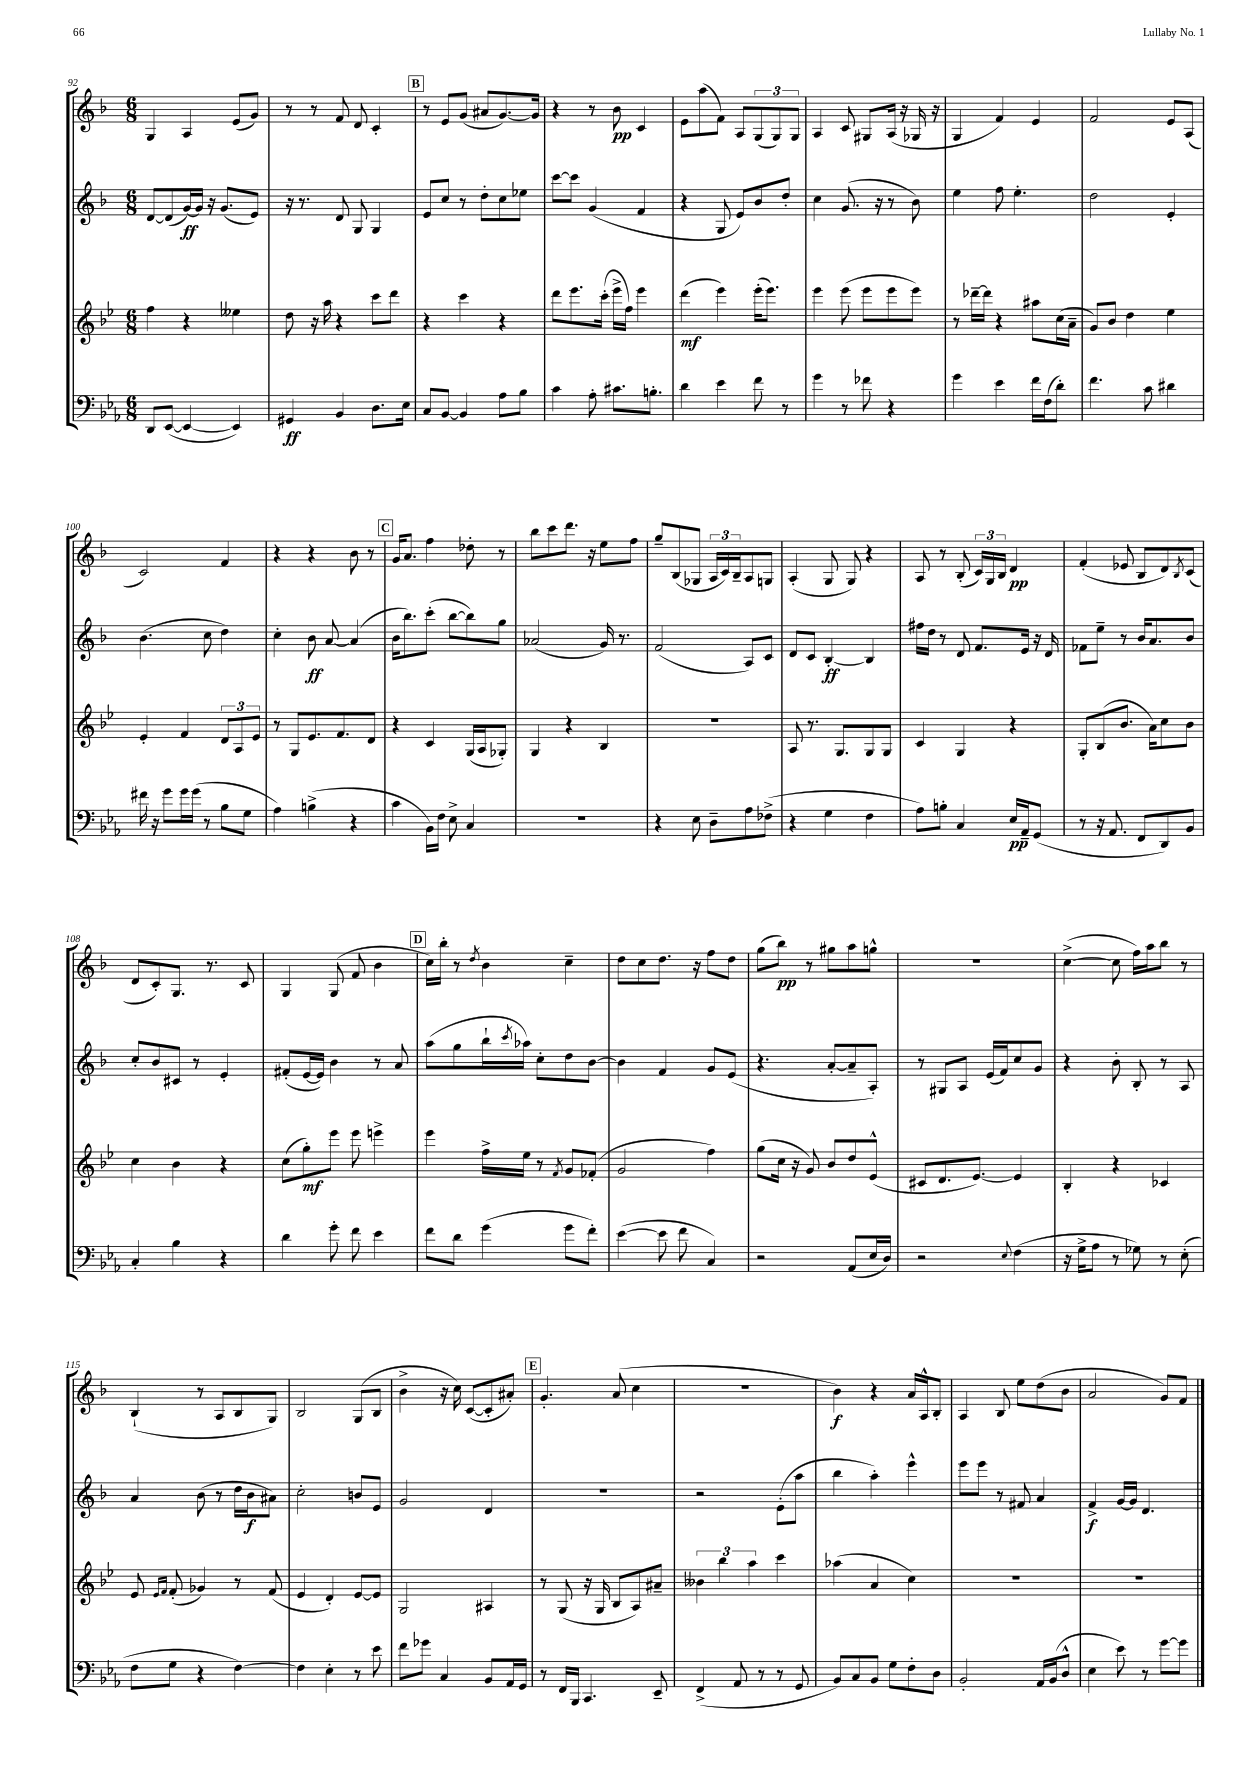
<<
\new StaffGroup <<
\new Staff = "s0" {
    \clef treble \key f \major \numericTimeSignature \time 6/8
    g4 a4 e'8( g'8) |
    r8 r8 f'8 d'8 c'4-. |
    \mark \markup { \box "B" } r8 e'8 g'8( ais'8 g'8.~) g'16 |
    r4 r8 bes'8\pp c'4 |
    e'8 a''8( f'8) a8 \tuplet 3/2 { g8( g8) g8 } |
    a4 c'8 gis8 a16( r16 ges16 r16 |
    g4 f'4) e'4 |
    f'2 e'8 a8( |
    c'2) f'4 |
    r4 r4 bes'8 r8 |
    \mark \markup { \box "C" } g'16 a'8. f''4 des''8-. r8 |
    bes''8 c'''8 d'''8. r16 e''8 f''8 |
    g''8-- bes8( ges8 \tuplet 3/2 { a16 c'16) bes16-- } a8 g8 |
    a4-.( g8 g8) r4 |
    a8 r8 bes8-.( \tuplet 3/2 { c'16) g16 bes16 } d'4\pp |
    f'4-.( ees'8 bes8 d'8) \acciaccatura { bes8 } c'8( |
    d'8 c'8-.) g8. r8. c'8 |
    g4 g8( f'8 bes'4 |
    \mark \markup { \box "D" } c''16) bes''16-. r8 \acciaccatura { d''8 } bes'4 c''4-- |
    d''8 c''8 d''8. r16 f''8 d''8 |
    g''8( bes''8\pp) r8 gis''8 a''8 g''8-^ |
    R2. |
    c''4~->( c''8 f''16) a''16 bes''8 r8 |
    bes4-!( r8 a8 bes8 g8) |
    bes2 g8( bes8 |
    bes'4-> r16 c''16) c'8~( c'8-. ais'8-.) |
    \mark \markup { \box "E" } g'4.-. a'8( c''4 |
    R2. |
    bes'4\f) r4 a'16 a16-^ bes8-. |
    a4 bes8 e''8 d''8( bes'8 |
    a'2 g'8) f'8 \bar "|." |
}
\new Staff = "s1" {
    \clef treble \key f \major \numericTimeSignature \time 6/8
    d'8~ d'8( g'16~\ff) g'16 r16 g'8.( e'8) |
    r16 r8. d'8 g8 g4 |
    \mark \markup { \box "B" } e'8 c''8 r8 d''8-. c''8 ees''8 |
    c'''8~ c'''8 g'4( f'4 |
    r4 g8 e'8) bes'8 d''8-. |
    c''4 g'8.( r16 r8 bes'8) |
    e''4 f''8 e''4.-. |
    d''2 e'4-. |
    bes'4.( c''8 d''4) |
    c''4-. bes'8\ff a'8~ a'4( |
    \mark \markup { \box "C" } bes'16 bes''8.) c'''8-.( bes''8~ bes''8) g''8 |
    aes'2( g'16) r8. |
    f'2( a8) c'8 |
    d'8 c'8 bes4~-.\ff bes4 |
    fis''16 d''16 r8 d'8 f'8. e'16 r16 d'16 |
    fes'8 e''8-- r8 bes'16 a'8. bes'8 |
    c''8-. bes'8 cis'8 r8 e'4-. |
    fis'8-.( e'16~ e'16) bes'4 r8 a'8 |
    \mark \markup { \box "D" } a''8( g''8 bes''16-! \acciaccatura { c'''8 } aes''16) c''8-. d''8 bes'8~ |
    bes'4 f'4 g'8 e'8( |
    r4. a'8~-. a'8-- a8-.) |
    r8 gis8 a8 e'16( f'16) c''8 g'8 |
    r4 bes'8-. bes8-. r8 a8 |
    a'4 bes'8( r8 d''16 bes'16\f ais'8) |
    c''2-. b'8 e'8 |
    g'2 d'4 |
    \mark \markup { \box "E" } R2. |
    r2 e'8-.( a''8 |
    bes''4 a''4-.) e'''4-^ |
    e'''8 e'''8 r8 fis'8 a'4 |
    f'4->\f g'16~ g'16 d'4. \bar "|." |
}
\new Staff = "s2" {
    \clef treble \key bes \major \numericTimeSignature \time 6/8
    f''4 r4 eeses''4 |
    d''8 r16 a''16 r4 c'''8 d'''8 |
    \mark \markup { \box "B" } r4 c'''4 r4 |
    d'''8 ees'''8. c'''16-.( ees'''16-> f''16) ees'''4 |
    d'''4\mf( ees'''4) ees'''16-.( ees'''8.) |
    ees'''4 ees'''8( ees'''8 ees'''8 ees'''8) |
    r8 des'''16~-- des'''16 r4 ais''8 c''16( a'16-- |
    g'8) bes'8 d''4 ees''4 |
    ees'4-. f'4 \tuplet 3/2 { d'8 a8 ees'8 } |
    r8 g8 ees'8. f'8. d'8 |
    \mark \markup { \box "C" } r4 c'4 g16( a16 ges8-.) |
    g4 r4 bes4 |
    R2. |
    a8 r8. g8. g8 g8 |
    c'4 g4 r4 |
    g8-. bes8( bes'8. a'16) c''8 bes'8 |
    c''4 bes'4 r4 |
    c''8( g''8-.\mf) ees'''8 ees'''8 e'''4-> |
    \mark \markup { \box "D" } ees'''4 f''16-> ees''16 r8 \acciaccatura { f'8 } g'8 fes'8-.( |
    g'2 f''4) |
    g''8( c''16 r16 g'8) bes'8 d''8 ees'8-^( |
    cis'8 d'8. ees'8.~) ees'4 |
    bes4-. r4 ces'4 |
    ees'8 \grace { ees'16 f'16 } f'8-.( ges'4) r8 f'8( |
    ees'4 d'4-.) ees'8~ ees'8 |
    g2 ais4 |
    \mark \markup { \box "E" } r8 g8( r16 g16 bes8 a8) ais'8-- |
    \tuplet 3/2 { beses'4 bes''4 a''4 } c'''4 |
    aes''4( a'4 c''4) |
    R2. |
    R2. \bar "|." |
}
\new Staff = "s3" {
    \clef bass \key ees \major \numericTimeSignature \time 6/8
    d,8 ees,8~( ees,4~ ees,4) |
    gis,4\ff bes,4 d8. ees16 |
    \mark \markup { \box "B" } c8 bes,8~ bes,4 aes8 bes8 |
    c'4 aes8-. cis'8. b8.-. |
    d'4 ees'4 f'8 r8 |
    g'4 r8 fes'8 r4 |
    g'4 ees'4 f'16 f16( d'8-.) |
    f'4. c'8 dis'4 |
    fis'16 r16 g'8 g'16 g'16( r8 bes8 g8 |
    aes4) b4->( r4 |
    \mark \markup { \box "C" } c'4 bes,16) f16 ees8-> c4 |
    R2. |
    r4 ees8 d8-- aes8 fes8->( |
    r4 g4 f4 |
    aes8) b8-. c4 ees16\pp aes,16-- g,8( |
    r8 r16 aes,8. f,8 d,8) bes,8 |
    c4-. bes4 r4 |
    d'4 g'8-. f'8 ees'4 |
    \mark \markup { \box "D" } f'8 d'8 g'4( g'8 f'8-.) |
    ees'4~( ees'8 f'8 c4) |
    r2 aes,8( ees16 d16) |
    r2 \appoggiatura { ees8 } f4( |
    r16 g16-> aes8 r8 ges8) r8 ees8-.( |
    f8 g8 r4 f4~) |
    f4 ees4-. r8 ees'8 |
    f'8 ges'8 c4 bes,8 aes,16 g,16 |
    \mark \markup { \box "E" } r8 f,16 bes,,16 c,4. ees,8-- |
    f,4->( aes,8 r8 r8 g,8 |
    bes,8) c8 bes,8 g8 f8-. d8 |
    bes,2-. aes,16 bes,16( d8-^ |
    ees4 ees'8) r8 g'8~ g'8 \bar "|." |
}
>>
>>
\layout { \context { \Score currentBarNumber = #92 } }
